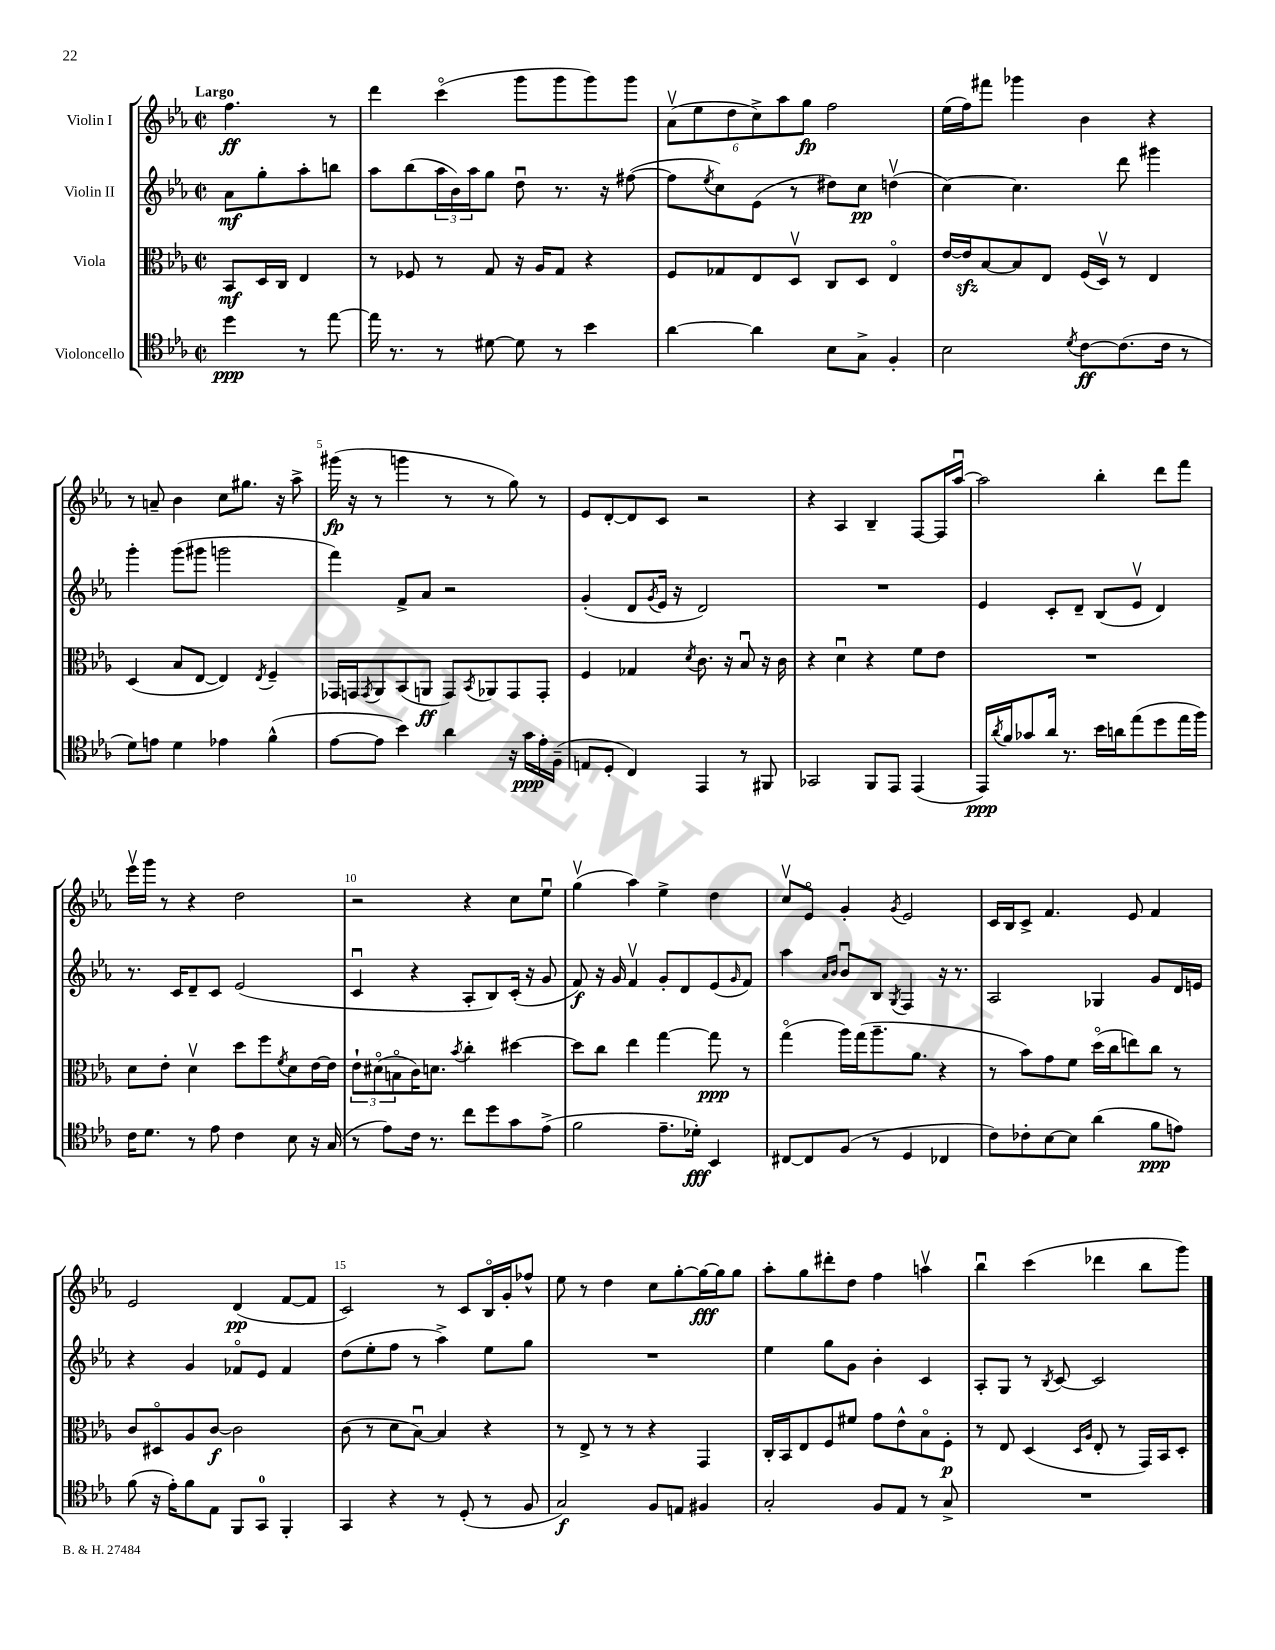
<<
\new StaffGroup <<
\new Staff = "s0" \with { instrumentName = "Violin I" } {
    \clef treble \key ees \major \defaultTimeSignature \time 2/2 \partial 2 \tempo "Largo"
    f''4.\ff r8 |
    d'''4 c'''4\flageolet( g'''8 g'''8 g'''8) g'''8 |
    \tuplet 6/4 { aes'8\upbow( ees''8 d''8 c''8->) aes''8 g''8\fp } f''2 |
    ees''16( f''16) fis'''8 ges'''4 bes'4 r4 |
    r8 a'8-- bes'4 c''8 gis''8. r16 aes''8-> |
    gis'''16\fp( r16 r8 g'''4 r8 r8 g''8) r8 |
    ees'8 d'8~-. d'8 c'8 r2 |
    r4 aes4 bes4-- f8~ f16 aes''16~\downbow |
    aes''2 bes''4-. d'''8 f'''8 |
    ees'''16\upbow g'''16 r8 r4 d''2 |
    r2 r4 c''8 ees''8\downbow |
    g''4\upbow( aes''4) ees''4-> d''4 |
    c''8\upbow ees'8\flageolet g'4-. \acciaccatura { g'8 } ees'2 |
    c'16 bes16 c'8-> f'4. ees'8 f'4 |
    ees'2 d'4\pp( f'8~ f'8 |
    c'2) r8 c'8 bes16\flageolet g'16-. fes''8-^ |
    ees''8 r8 d''4 c''8 g''8~-. g''16~\fff g''16 g''8 |
    aes''8-. g''8 dis'''8-. d''8 f''4 a''4\upbow |
    bes''4\downbow c'''4( des'''4 bes''8 g'''8) \bar "|." |
}
\new Staff = "s1" \with { instrumentName = "Violin II" } {
    \clef treble \key ees \major \defaultTimeSignature \time 2/2 \partial 2
    aes'8\mf g''8-. aes''8-. b''8 |
    aes''8 bes''8( \tuplet 3/2 { aes''16 bes'16) aes''16 } g''8 d''8\downbow r8. r16 fis''8~( |
    fis''8 \acciaccatura { ees''8 } c''8) ees'8( r8 dis''8) c''8\pp d''4\upbow( |
    c''4~) c''4. d'''8 gis'''4 |
    g'''4-. g'''8( gis'''8 g'''2 |
    f'''4) f'8-> aes'8 r2 |
    g'4-.( d'8 \acciaccatura { g'8 } ees'16 r16 d'2) |
    R1 |
    ees'4 c'8-. d'8-- bes8( ees'8\upbow d'4) |
    r8. c'16 d'8-- c'8 ees'2( |
    c'4\downbow r4 aes8-. bes8) c'16-.( r16 g'8 |
    f'8\f) r16 g'16 f'4\upbow g'8-. d'8 ees'8( \grace { g'16 } f'8) |
    aes''4 \grace { aes'16 bes'16 } bes'8\downbow bes8 \acciaccatura { g8 } f4 r16 r8. |
    aes2 ges4 g'8 d'16 e'16 |
    r4 g'4 fes'8\flageolet ees'8 fes'4 |
    d''8( ees''8-. f''8 r8 aes''4->) ees''8 g''8 |
    R1 |
    ees''4 g''8 g'8 bes'4-. c'4 |
    aes8-. g8 r8 \acciaccatura { bes8 } c'8~ c'2 \bar "|." |
}
\new Staff = "s2" \with { instrumentName = "Viola" } {
    \clef alto \key ees \major \defaultTimeSignature \time 2/2 \partial 2
    bes,8\mf d16 c16 ees4 |
    r8 fes8 r8 g8 r16 aes16 g8 r4 |
    f8 ges8 ees8 d8\upbow c8 d8 ees4\flageolet |
    ees'16~ ees'16\sfz bes8~ bes8 ees8 f16( d16\upbow) r8 ees4 |
    d4( bes8 ees8~ ees4) \acciaccatura { ees8 } f4-- |
    ges,16 g,16 \acciaccatura { g,8 } aes,8 bes,8( a,8\ff g,8) \acciaccatura { bes,8 } aes,8 g,8 g,8-. |
    f4 ges4 \acciaccatura { d'8 } c'8. r16 bes8\downbow r16 c'16 |
    r4 d'4\downbow r4 f'8 ees'8 |
    R1 |
    d'8 ees'8-. d'4\upbow d''8 f''8 \acciaccatura { f'8 } d'8 ees'16~ ees'16 |
    \tuplet 3/2 { ees'8-! dis'8\flageolet( b8\flageolet } c'16) d'8. \acciaccatura { bes'8 } c''4-. dis''4~ |
    dis''8 c''8 ees''4 g''4~ g''8\ppp r8 |
    g''4\flageolet( aes''16) g''16( aes''8.-- aes'8. r4 |
    r8 bes'8) g'8 f'8 d''16\flageolet( c''16 e''8) c''8 r8 |
    c'8 dis8\flageolet aes8 c'8~\f c'2 |
    c'8( r8 d'8 bes8~\downbow) bes4 r4 |
    r8 ees8-> r8 r8 r4 g,4 |
    c16-. bes,16 ees8 f8 fis'8 g'8 ees'8-^ bes8\flageolet f8-.\p |
    r8 ees8 d4( \grace { d16 aes16 } ees8-. r8 g,16) bes,16 d8-. \bar "|." |
}
\new Staff = "s3" \with { instrumentName = "Violoncello" } {
    \clef tenor \key ees \major \defaultTimeSignature \time 2/2 \partial 2
    d''4\ppp r8 ees''8~ |
    ees''16 r8. r8 dis'8~ dis'8 r8 bes'4 |
    aes'4~ aes'4 bes8 g8-> f4-. |
    bes2 \acciaccatura { d'8 } c'8~\ff c'8.( c'16 r8 |
    d'8) e'8 d'4 ees'4 f'4-^( |
    ees'8~ ees'8 bes'4) aes'4 r16 g'16\ppp ees'16-. f16--( |
    e8 d8-. c4) ees,4 r8 fis,8 |
    ges,2 f,8 ees,8 ees,4( |
    ees,16\ppp) \acciaccatura { aes'8 } f'16 ges'8 aes'16 r8. bes'16 a'16 ees''8( d''8 ees''16 f''16) |
    c'16 d'8. r8 ees'8 c'4 bes8 r16 g16( |
    r8 ees'8) c'16 r8. c''8 d''8 g'8 ees'8->( |
    f'2 ees'8.-- des'16-.\fff) bes,4 |
    cis8~ cis8 f8( r8 d4 ces4 |
    c'8) ces'8-. bes8~ bes8 aes'4( f'8\ppp e'8) |
    f'8( r16 ees'16-.) f'8 ees8 f,8 g,8-0 f,4-. |
    g,4 r4 r8 d8-.( r8 f8 |
    g2\f) f8 e8 fis4 |
    g2-. f8 ees8 r8 g8-> |
    R1 \bar "|." |
}
>>
>>
\layout { \context { \Score \override BarNumber.break-visibility = ##(#f #t #t) barNumberVisibility = #(every-nth-bar-number-visible 5) } }
